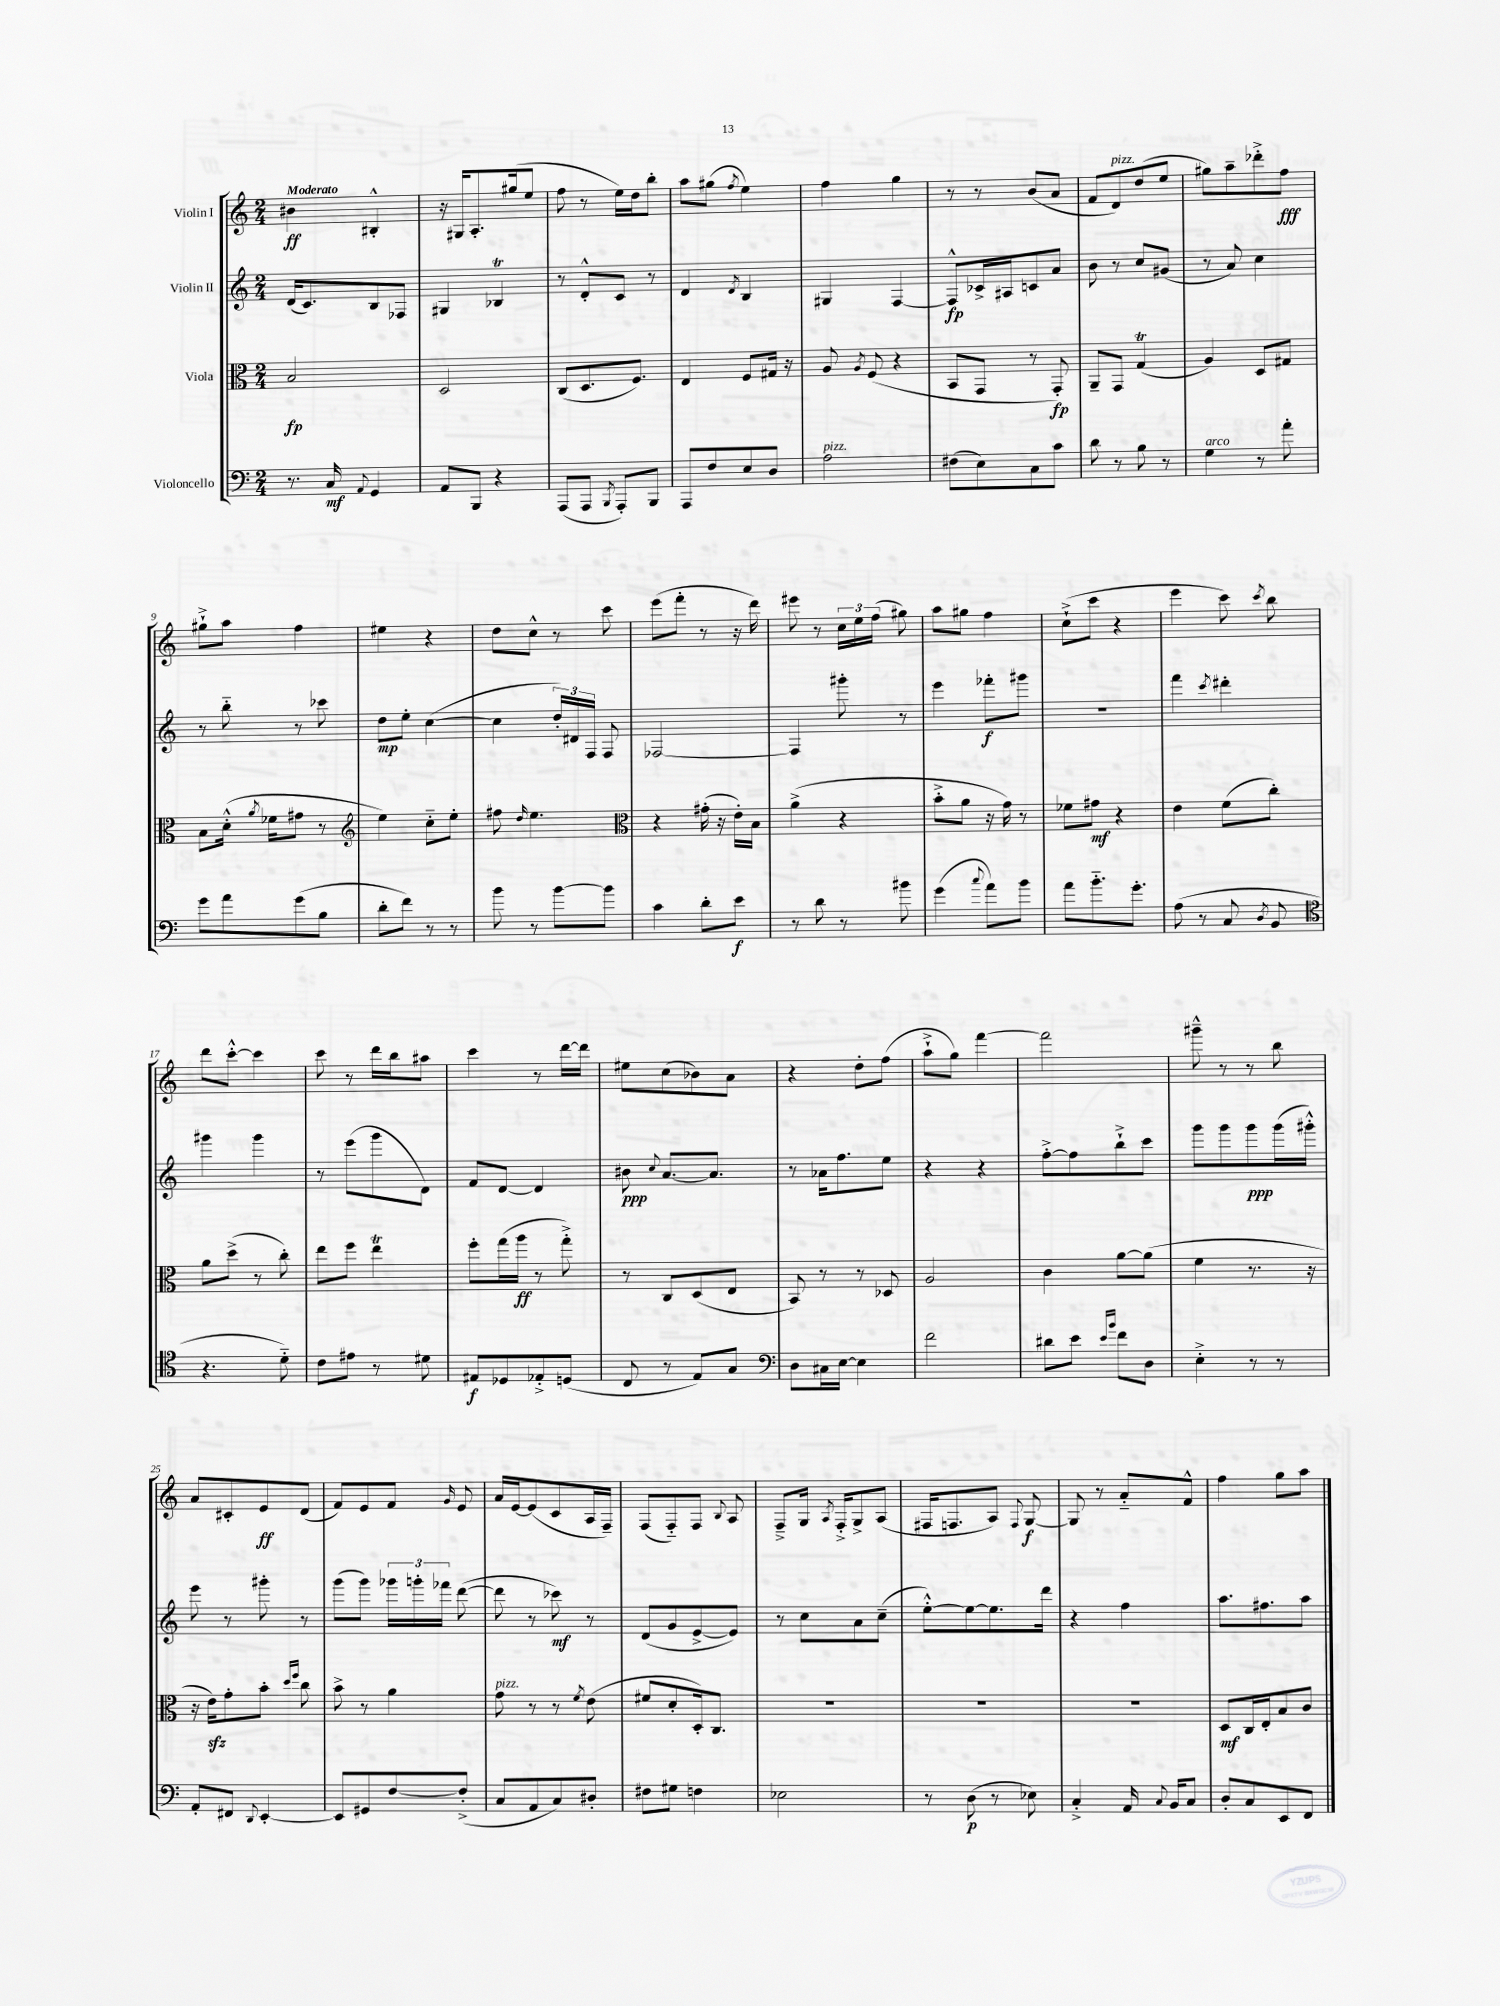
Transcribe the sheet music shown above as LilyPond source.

<<
\new StaffGroup <<
\new Staff = "s0" \with { instrumentName = "Violin I" } {
    \clef treble \key c \major \numericTimeSignature \time 2/4 \tempo "Moderato"
    \autoBeamOff bis'4\ff bis4-.-^ |
    r16 gis16[ a8.-. gis''16( e''8] |
    f''8 r8 e''16[) d''16 b''8]-. |
    a''8[ gis''8]( \acciaccatura { f''8 } e''4) |
    f''4 g''4 |
    r8 r8 b'8[( a'8] |
    f'8[ d'8^\markup { \italic "pizz." }) d''8( e''8] |
    gis''8[) a''8-- des'''8-.-> f''8]\fff |
    gis''8[-!-> a''8] f''4 |
    eis''4 r4 |
    d''8[ c''8]-^ r8 c'''8 |
    e'''8[( f'''8]-. r8 r16 d'''16) |
    eis'''8 r8 \tuplet 3/2 { c''16[ e''16 f''16]( } gis''8) |
    a''8[ gis''8] f''4 |
    c''8[-!->( c'''8] r4 |
    e'''4 c'''8) \acciaccatura { c'''8 } b''8 |
    d'''8[ c'''8]~-.-^ c'''4 |
    c'''8 r8 d'''16[ b''16 ais''8] |
    c'''4 r8 d'''16[~ d'''16] |
    eis''8[ c''8( bes'8) a'8] |
    r4 d''8[-. f''8]( |
    a''8[-!-> g''8]) f'''4~ |
    f'''2 |
    gis'''8---^ r8 r8 b''8 |
    a'8[ cis'8-. e'8\ff d'8]( |
    f'8[) e'8 f'8] \grace { g'16 } e'8 |
    a'16[ e'16~ e'8( c'8 a16 f16]--) |
    f8[( f8-_) f8] \appoggiatura { b8 } a8 |
    f8[---> g16] \acciaccatura { a8 } f16[-.-> g8-> a8]( |
    fis16[ f8. a8]) \appoggiatura { f8 } g8~\f |
    g8 r8 a'8[-_ f'8]-^ |
    f''4 g''8[ a''8] \bar "|." |
}
\new Staff = "s1" \with { instrumentName = "Violin II" } {
    \clef treble \key c \major \numericTimeSignature \time 2/4
    \autoBeamOff d'16[( c'8.) b8 fes8] |
    gis4 bes4\trill |
    r8 d'8[-.-^ c'8] r8 |
    d'4 \acciaccatura { d'8 } b4 |
    gis4 f4~ |
    f8[-^\fp ces'16-> ais16 c'8 a'8] |
    b'8 r8 c''8[ gis'8]( |
    r8 a'8) c''4 |
    r8 b''8-_ r8 ces'''8 |
    d''8[\mp e''8]-. c''4~( |
    c''4 \tuplet 3/2 { d''16[-.) dis'16 f16] } f8 |
    fes2~ |
    fes4 gis'''8-. r8 |
    e'''4 fes'''8[-.\f gis'''8] |
    R2 |
    f'''4 \acciaccatura { c'''8 } dis'''4-. |
    gis'''4 gis'''4 |
    r8 e'''8[( g'''8 d'8]) |
    f'8[ d'8]~ d'4 |
    bis'8\ppp \appoggiatura { c''8 } a'8.[~ a'8.] |
    r8 aes'16[ f''8. e''8] |
    r4 r4 |
    f''8[~-.-> f''8 b''8-!-> c'''8] |
    g'''8[ g'''8 g'''8\ppp g'''16( gis'''16]-.-^) |
    e'''8 r8 gis'''8-. r8 |
    g'''8[( g'''8]) \tuplet 3/2 { ges'''16[ g'''16-. fes'''16] } d'''8~( |
    d'''8 r8 ces'''8\mf) r8 |
    d'8[( g'8 e'8~-> e'8]) |
    r8 c''8[ a'8 c''8]--( |
    e''8[~-.-^) e''8~ e''8. d'''16] |
    r4 f''4 |
    a''8.[ fis''8. a''8] \bar "|." |
}
\new Staff = "s2" \with { instrumentName = "Viola" } {
    \clef alto \key c \major \numericTimeSignature \time 2/4
    \autoBeamOff b2\fp |
    d2 |
    c8[( d8. f8.]) |
    e4 f8[ gis16] r16 |
    a8 \acciaccatura { a8 } f8( r4 |
    b,8[ g,8] r8 g,8-.\fp) |
    a,8[-- g,8] g4\trill( |
    a4) d8[ gis8] |
    b8[ d'16]-.-^( \acciaccatura { a'8 } fes'16[ gis'8] r8 |
    \clef treble e''4) c''8[-_ e''8]-. |
    fis''8 \grace { d''16 } e''4. |
    \clef alto r4 gis'16-.( r16 e'16[-.) b16] |
    a'4->( r4 |
    b'8[-.-> a'8] r16 g'16) r8 |
    fes'8[ gis'8]\mf r4 |
    e'4 f'8[( c''8]-.) |
    a'8[ d''8]->( r8 c''8-.) |
    e''8[ f''8] e''4\trill |
    f''8[-. g''16( a''16]\ff r8 g''8-.->) |
    r8 c8[ d8( e8] |
    b,8) r8 r8 des8 |
    a2 |
    c'4 a'8[~ a'8]( |
    f'4 r8. r16 |
    r16 e'16[\sfz) g'8-. b'8]-. \grace { d''16[ f''16] } c''8 |
    b'8-> r8 a'4 |
    g'8^\markup { \italic "pizz." } r8 r8 \acciaccatura { f'8 } e'8( |
    fis'8[ d'8-. d16-.) c8.] |
    R2 |
    R2 |
    R2 |
    d8[\mf c16 e16-. b8 c'8] \bar "|." |
}
\new Staff = "s3" \with { instrumentName = "Violoncello" } {
    \clef bass \key c \major \numericTimeSignature \time 2/4
    \autoBeamOff r8. c16\mf \appoggiatura { a,8 } g,4 |
    a,8[ b,,8] r4 |
    a,,8[( a,,8] \acciaccatura { b,,8 } a,,8[-.) b,,8] |
    a,,8[ f8 e8 d8] |
    a2^\markup { \italic "pizz." } |
    fis8[( e8) c8 c'8] |
    d'8 r8 b8 r8 |
    g4^\markup { \italic "arco" } r8 a'8-. |
    g'8[ a'8 g'8( b8] |
    d'8[-. f'8]) r8 r8 |
    b'8 r8 b'8[~ b'8] |
    c'4 d'8[-. e'8]\f |
    r8 d'8 r8 bis'8 |
    g'4( \appoggiatura { c''8 } a'8[) b'8] |
    a'8[ b'8.-_ g'8.]-. |
    a8( r8 c8 \acciaccatura { d8 } b,8 |
    \clef tenor r4. d'8-_) |
    c'8[ eis'8] r8 dis'8 |
    eis8[\f des8 ees8-.-> d8]( |
    c8 r8 e8[) g8] |
    \clef bass d8[ cis16 e16]~ e4 |
    f'2 |
    dis'8[ e'8] \grace { e'16[ b'16] } f'8[ d8] |
    e4-.-> r8 r8 |
    a,8[-. fis,8] \appoggiatura { d,8 } e,4~-. |
    e,8[ gis,8 f8~ f8]-.->( |
    c8[ a,8 c8) dis8]-. |
    fis8[ gis8] f4 |
    ees2 |
    r8 d8\p( r8 ees8) |
    c4-.-> a,16 \appoggiatura { c8 } b,16[ c8] |
    d8[-. c8 e,8 f,8] \bar "|." |
}
>>
>>
